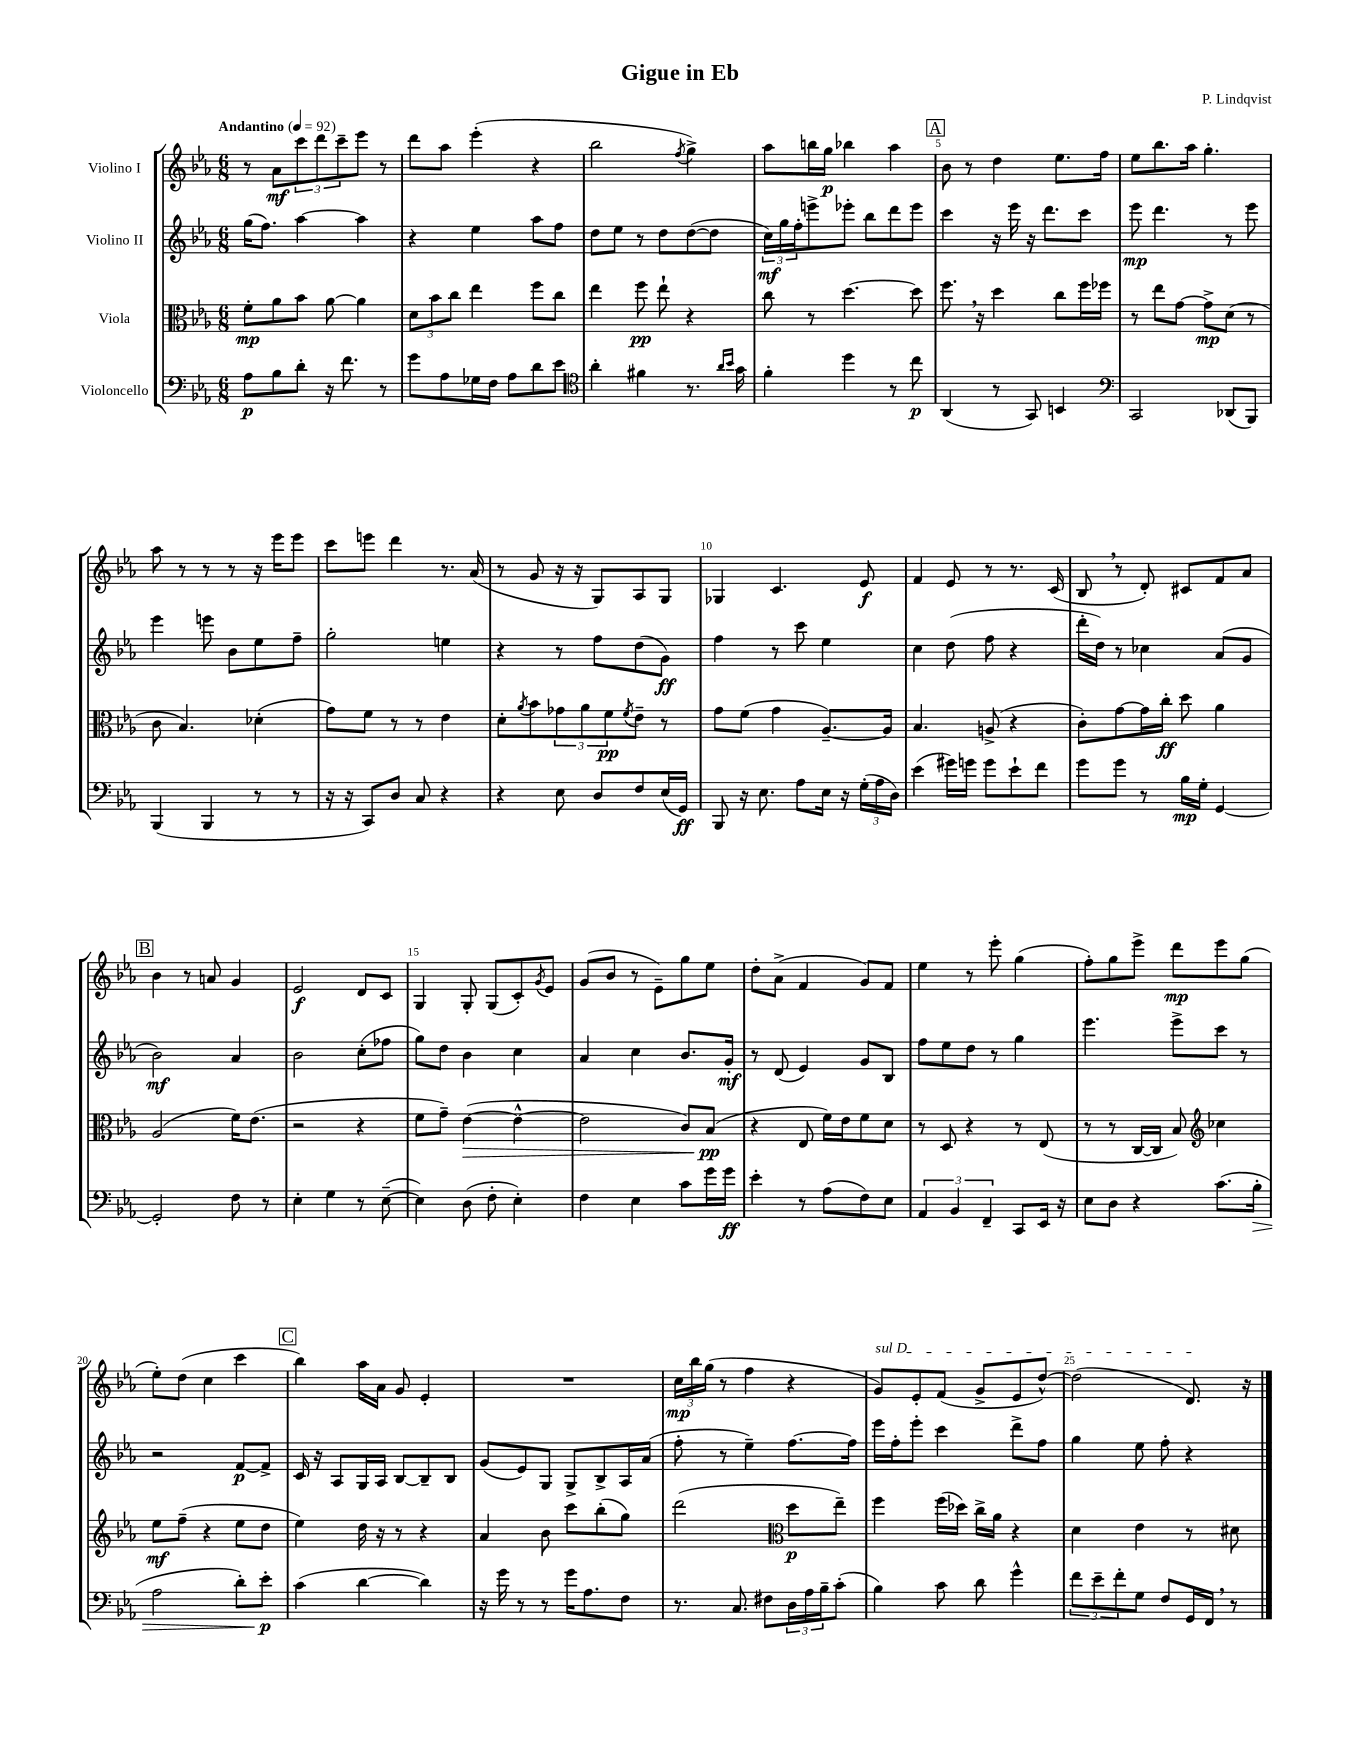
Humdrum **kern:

**kern	**kern	**kern	**kern
*staff4	*staff3	*staff2	*staff1
*clefF4	*clefC3	*clefG2	*clefG2
*k[b-e-a-]	*k[b-e-a-]	*k[b-e-a-]	*k[b-e-a-]
*M6/8	*M6/8	*M6/8	*M6/8
*MM92	*MM92	*MM92	*MM92
8A-	8f'	(16gg	8r
.	.	8.ff)	.
8B-	8a-	.	8a-
8d'	8b-	[4aa-	12ccc
.	.	.	12ddd
16r	[8a-	.	.
.	.	.	12ccc~
8.f	.	.	.
.	4a-]	4aa-]	8eee-
8r	.	.	8r
=	=	=	=
8g	12d	4r	8ddd
.	12b-	.	.
8A-	.	.	8aa-
.	12cc	.	.
16G-	4ee-	4ee-	(4eee-'
16F	.	.	.
8A-	.	.	.
8d	8ff	8aa-	4r
8e-	8cc	8ff	.
=	=	=	=
*clefC4	*	*	*
4a-'	4ee-	8dd	2bb-
.	.	8ee-	.
4f#	8ff	8r	.
.	8ee-`	8dd	.
.	.	.	8qff
8.r	4r	([8dd	4gg^)
.	.	8dd]	.
16qqa-	.	.	.
16qqb-	.	.	.
16g	.	.	.
=	=	=	=
4f'	8cc	24cc)	8aa-
.	.	24gg	.
.	.	24ff'	.
.	8r	8eee^	16bb
.	.	.	16gg
4dd	[4.dd	8eee-'	4bb-
.	.	8bb-	.
8r	.	8ddd	4aa-
8cc	8dd]	8eee-	.
=	=	=	=
(4AA-	8.ff	4ccc	8b-
.	.	.	8r
.	16r	.	.
8r	4dd	16r	4dd
.	.	16eee-	.
8GG)	.	16r	.
.	.	8.ddd	.
4BB	8cc	.	8.ee-
.	16ff	8ccc	.
.	16ff-	.	16ff
=	=	=	=
*clefF4	*	*	*
2CC	8r	8eee-	8ee-
.	8ee-	4.ddd	8.bb-
.	[8g	.	.
.	.	.	16aa-
.	8g^]	.	4.gg'
(8DD-	(8d	8r	.
8BBB-)	8r	8eee-	.
=	=	=	=
(4BBB-	8c	4eee-	8aa-
.	4.B-)	.	8r
4BBB-	.	8eee	8r
.	.	8b-	8r
8r	(4d-'	8ee-	16r
.	.	.	16eee-
8r	.	8ff~	8eee-
=	=	=	=
16r	8g)	2gg'	8ccc
16r	.	.	.
8CC)	8f	.	8eee
8D	8r	.	4ddd
8C	8r	.	.
4r	4e-	4ee	8.r
.	.	.	(16a-
=	=	=	=
4r	8d'	4r	8r
.	8qa-	.	.
.	8b-	.	8g
8E-	12g-	8r	16r
.	.	.	16r
.	12a-	.	.
8D	.	8ff	8G)
.	12f	.	.
.	8qf	.	.
8F	8e-~	(8dd	8A-
(16E-	8r	8g)	8G
16GG)	.	.	.
=	=	=	=
8BBB-	8g	4ff	4G-
16r	(8f	.	.
8.E-	.	.	.
.	4g	8r	4.c
8A-	.	8ccc	.
16E-	[8.A-~)	4ee-	.
16r	.	.	.
(24G'	.	.	8e-
24A-	.	.	.
.	16A-]	.	.
24D)	.	.	.
=	=	=	=
(4e-	4.B-	4cc	4f
16g#)	.	(8dd	8e-
16g	.	.	.
8g	(8A^	8ff	8r
8e-`	4r	4r	8.r
8f	.	.	.
.	.	.	(16c
=	=	=	=
8g	8c')	16ddd'	8B-
.	.	16dd)	.
8g	[8g	8r	8r
8r	16g]	4cc-	8d')
.	16cc'	.	.
16B-	8dd	.	8c#
16G'	.	.	.
[4GG	4a-	(8a-	8f
.	.	8g	8a-
=	=	=	=
2GG']	(2A-	2b-)	4b-
.	.	.	8r
.	.	.	8a
8F	16f)	4a-	4g
.	(8.e-	.	.
8r	.	.	.
=	=	=	=
4E-'	2r	2b-	2e-
4G	.	.	.
8r	4r	(8cc'	8d
([8E-~	.	8ff-	8c
=	=	=	=
4E-])	8f	8gg)	4G
.	8g~)	8dd	.
(8D	([4e-	4b-	8G'
8F'	.	.	(8G
4E-')	4e-^^_	4cc	8c')
.	.	.	8qg
.	.	.	8e-
=	=	=	=
4F	2e-]	4a-	(8g
.	.	.	8b-
4E-	.	4cc	8r
.	.	.	8e-~)
8c	8c)	8.b-	8gg
16g	(8B-	.	8ee-
16g	.	16g'	.
=	=	=	=
4e-'	4r	8r	8dd'
.	.	(8d	(8a-^
8r	8E-	4e-)	4f
(8A-	16f)	.	.
.	16e-	.	.
8F)	8f	8g	8g)
8E-	8d	8B-	8f
=	=	=	=
6AA-	8r	8ff	4ee-
.	8D	8ee-	.
6BB-	.	.	.
.	4r	8dd	8r
6FF~	.	.	.
.	.	8r	8eee-'
8CC	8r	4gg	(4gg
16EE-	(8E-	.	.
16r	.	.	.
=	=	=	=
8E-	8r	4.eee-	8ff')
8D	8r	.	8gg
4r	[16C	.	8eee-^
.	16C]	.	.
.	8B-)	8eee-^	8ddd
*	*clefG2	*	*
(8.c	4cc-	8ccc	8eee-
.	.	8r	(8gg
16B-'	.	.	.
=	=	=	=
2A-	8ee-	2r	8ee-')
.	(8ff~	.	(8dd
.	4r	.	4cc
8d')	8ee-	[8f	4ccc
8e-'	8dd	8f^]	.
=	=	=	=
(4c	4ee-)	16c	4bb-)
.	.	16r	.
.	.	8A-	.
[4d	16dd	16G	16aa-
.	16r	16A-	16a-
.	8r	[8B-	8g
4d])	4r	8B-~]	4e-'
.	.	8B-	.
=	=	=	=
16r	4a-	(8g	2.r
16g	.	.	.
8r	.	8e-)	.
8r	8b-	8G	.
16g	8ccc	8G^	.
8.A-	.	.	.
.	(8bb-'	8B-^	.
8F	8gg)	16A-	.
.	.	(16a-	.
=	=	=	=
8.r	(2ddd	8ff'	24cc
.	.	.	24bb-
.	.	.	(24gg
.	.	8r	8r
8.C	.	.	.
.	.	4ee-~)	4ff
8F#	.	.	.
*	*clefC3	*	*
24D	8dd	[8.ff	4r
24A-	.	.	.
24B-~	.	.	.
(8c'	8ee-~)	.	.
.	.	16ff]	.
=	=	=	=
4B-)	4ff	16eee-	8g)
.	.	16ff'	.
.	.	8eee-'	8e-'
8c	(16ff	4ccc	(8f
.	16dd-)	.	.
8d	16cc^	.	8g^
.	16a-	.	.
4g^^	4r	8ddd^	8e-
.	.	8ff	[8dd^^)
=	=	=	=
12f	4d	4gg	(2dd]
12e-~	.	.	.
12f'	.	.	.
8G	4e-	8ee-	.
8F	.	8ff'	.
16GG	8r	4r	8.d)
16FF	.	.	.
8r	8d#	.	.
.	.	.	16r
==	==	==	==
*-	*-	*-	*-
